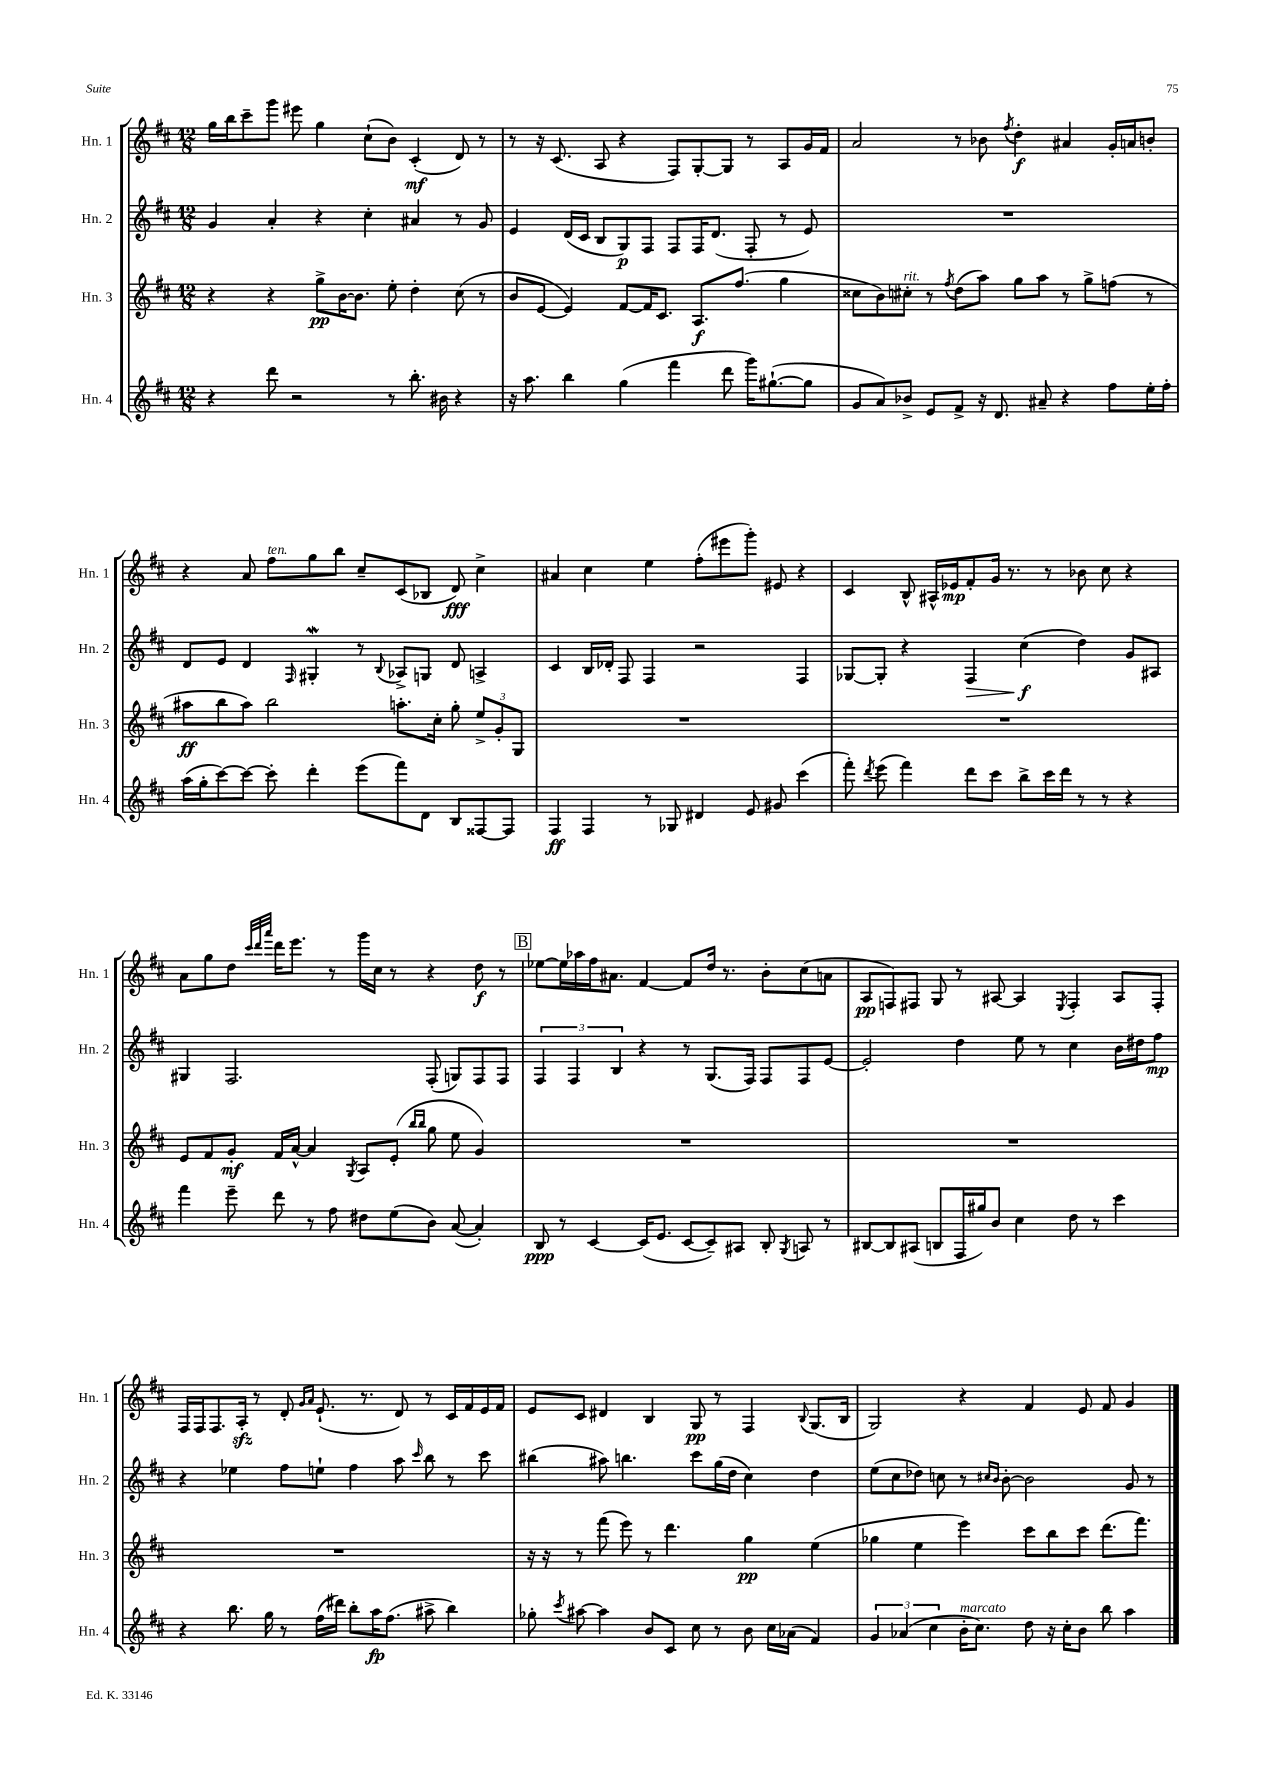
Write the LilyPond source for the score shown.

<<
\new StaffGroup <<
\new Staff = "s0" \with { instrumentName = "Hn. 1" shortInstrumentName = "Hn. 1" } {
    \clef treble \key d \major \numericTimeSignature \time 12/8
    \autoBeamOff g''16[ b''16 cis'''8-- g'''8] eis'''8 g''4 cis''8[-!( b'8]) cis'4-.\mf( d'8) r8 |
    r8 r16 cis'8.( a8 r4 fis8[) g8~-. g8] r8 a8[ g'16 fis'16] |
    a'2 r8 bes'8 \acciaccatura { fis''8 } d''4-.\f ais'4 g'16[-. a'16 b'8]-. |
    r4 a'8 fis''8[^\markup { \italic "ten." } g''8 b''8] cis''8[-- cis'8( bes8] d'8\fff) cis''4-> |
    ais'4 cis''4 e''4 fis''8[-.( eis'''8 g'''8]-.) eis'8 r4 |
    cis'4 b8-^ ais16[-^ ees'16\mp fis'8-. g'16] r8. r8 bes'8 cis''8 r4 |
    a'8[ g''8 d''8] \grace { cis'''32[ d'''32 a'''32] } d'''16[ e'''8.] r8 g'''16[ cis''16] r8 r4 d''8\f r8 |
    \mark \markup { \box "B" } ees''8[~ ees''16 aes''16 fis''16 ais'8.] fis'4~ fis'8[ d''16] r8. b'8[-. cis''8( a'8] |
    a8[\pp f8) fis8] g8 r8 ais8~ ais4 \acciaccatura { e8 } fis4-. ais8[ fis8]-. |
    fis16[ fis16 fis8. a16]-.\sfz r8 d'8-. \grace { g'16[ a'16] } e'8.-!( r8. d'8) r8 cis'16[ fis'16 e'16 fis'16] |
    e'8[ cis'8] dis'4 b4 g8\pp r8 fis4 \appoggiatura { b8 } g8.[( b16] |
    g2) r4 fis'4 e'8 fis'8 g'4 \bar "|." |
}
\new Staff = "s1" \with { instrumentName = "Hn. 2" shortInstrumentName = "Hn. 2" } {
    \clef treble \key d \major \numericTimeSignature \time 12/8
    \autoBeamOff g'4 a'4-. r4 cis''4-. ais'4 r8 g'8 |
    e'4 d'16[( cis'16] b8[ g8\p) fis8] fis8[ fis16 d'8.]( fis8-. r8 e'8) |
    R1. |
    d'8[ e'8] d'4 \grace { fis16 } gis4-.\mordent r8 \appoggiatura { b8 } aes8[-> g8] d'8 a4-> |
    cis'4 b16[ des'16]-. fis8 fis4 r2 fis4 |
    ges8[~ ges8]-. r4 fis4\> cis''4\f\!( d''4) g'8[ ais8] |
    gis4 fis2. fis8-.( g8[) fis8 fis8] |
    \mark \markup { \box "B" } \tuplet 3/2 { fis4 fis4 b4 } r4 r8 g8.[( fis16]) fis8[ fis8 e'8]~ |
    e'2-. d''4 e''8 r8 cis''4 b'16[ dis''16 fis''8]\mp |
    r4 ees''4 fis''8[ e''8]-! fis''4 a''8 \grace { cis'''16 } b''8 r8 cis'''8 |
    bis''4( ais''8) b''4. cis'''8[ g''16( d''16] cis''4) d''4 |
    e''8[( cis''8 des''8]) c''8 r8 \grace { cis''16[ b'16] } b'8~-. b'2 g'8 r8 \bar "|." |
}
\new Staff = "s2" \with { instrumentName = "Hn. 3" shortInstrumentName = "Hn. 3" } {
    \clef treble \key d \major \numericTimeSignature \time 12/8
    \autoBeamOff r4 r4 g''8[->\pp b'16~ b'8.] e''8-. d''4-. cis''8( r8 |
    b'8[ e'8]~ e'4) fis'8[~ fis'16 cis'8.] a8.[\f fis''8.]( g''4 |
    cisis''8[ b'8) cis''8]-.^\markup { \italic "rit." } r8 \acciaccatura { fis''8 } d''8[( a''8]) g''8[ a''8] r8 g''8[-> f''8]( r8 |
    ais''8[\ff b''8 ais''8]) b''2 a''8.[-. cis''16]-. g''8-. \tuplet 3/2 { e''8[-> g'8-. g8] } |
    R1. |
    R1. |
    e'8[ fis'8 g'8]-.\mf fis'16[ a'16]~-^ a'4 \acciaccatura { g8 } a8[ e'8]-.( \grace { b''16[ b''16] } g''8 e''8 g'4) |
    \mark \markup { \box "B" } R1. |
    R1. |
    R1. |
    r16 r16 r8 fis'''8( e'''8) r8 d'''4. g''4\pp e''4( |
    ges''4 e''4 e'''4) cis'''8[ b''8 cis'''8] d'''8.[( fis'''8.]) \bar "|." |
}
\new Staff = "s3" \with { instrumentName = "Hn. 4" shortInstrumentName = "Hn. 4" } {
    \clef treble \key d \major \numericTimeSignature \time 12/8
    \autoBeamOff r4 d'''8 r2 r8 b''8.-. bis'16 r4 |
    r16 a''8. b''4 g''4( fis'''4 d'''8 g'''16[) gis''8.~-!( gis''8] |
    g'8[ a'8) bes'8]-> e'8[ fis'8]-> r16 d'8. ais'8-- r4 fis''8[ e''16-. fis''16]-. |
    a''16[( g''16-. cis'''8~) cis'''8]~ cis'''8-. d'''4-. e'''8[( fis'''8) d'8] b8[ fisis8~ fisis8] |
    fis4\ff fis4 r8 ges8 dis'4 e'8 gis'8 cis'''4( |
    fis'''8-.) \acciaccatura { d'''8 } e'''8( fis'''4) d'''8[ cis'''8] b''8[-> cis'''16 d'''16] r8 r8 r4 |
    fis'''4 e'''8-- d'''8 r8 fis''8 dis''8[ e''8( b'8]) a'8~( a'4-.) |
    \mark \markup { \box "B" } b8\ppp r8 cis'4~ cis'16[( e'8.] cis'8[~ cis'8--) ais8] b8-. \acciaccatura { g8 } a8 r8 |
    bis8[~ bis8 ais8]( b8[ fis16 gis''16) b'8] cis''4 d''8 r8 cis'''4 |
    r4 b''8. g''16 r8 fis''16[( dis'''16]) b''8[-. a''16\fp fis''8.]( ais''8-> b''4) |
    ges''8-. \acciaccatura { cis'''8 } ais''8~ ais''4 b'8[ cis'8] cis''8 r8 b'8 cis''16[ aes'16]( fis'4) |
    \tuplet 3/2 { g'4 aes'4( cis''4 } b'16[-.^\markup { \italic "marcato" } cis''8.]) d''8 r16 cis''16[-. b'8] b''8 a''4 \bar "|." |
}
>>
>>
\layout { \context { \Score \remove "Bar_number_engraver" } }
